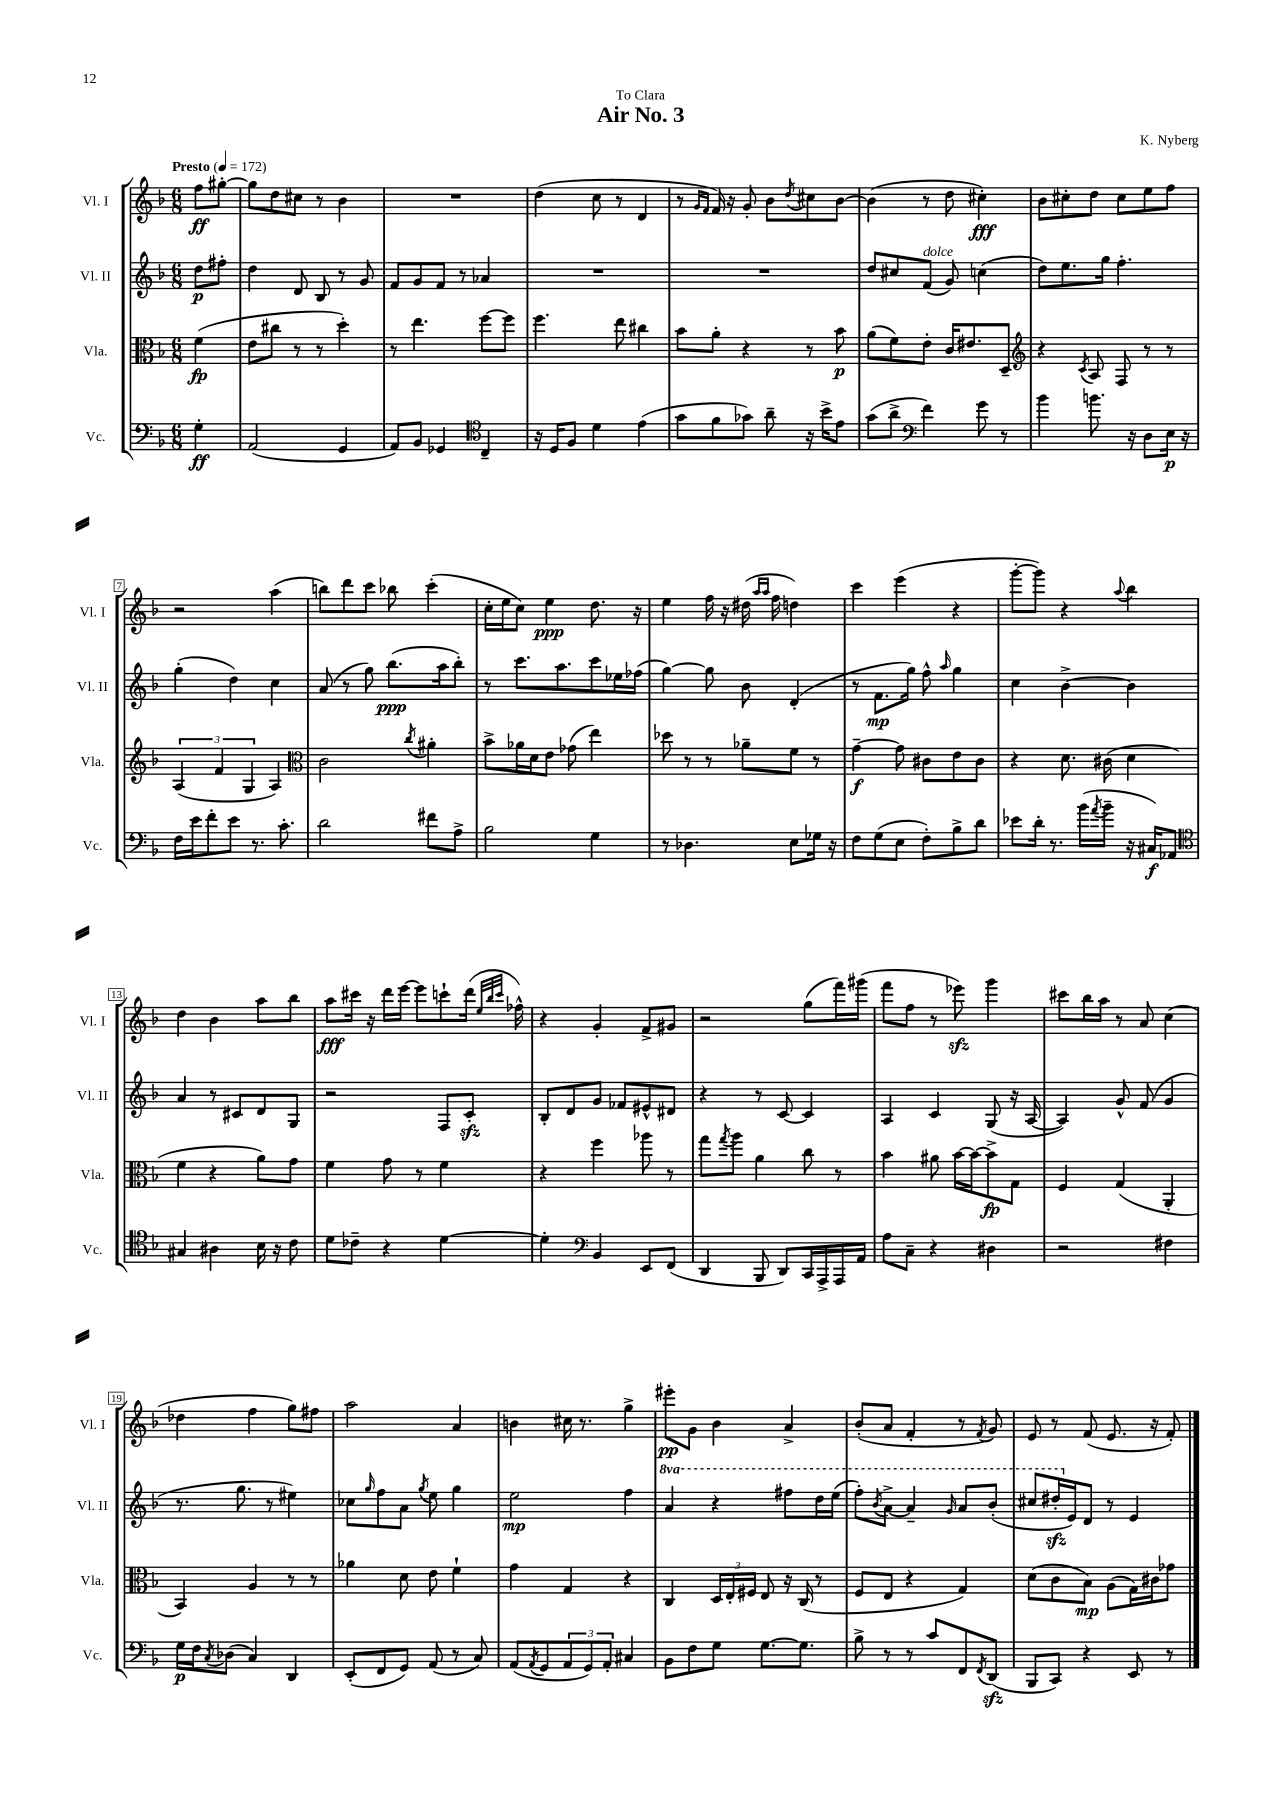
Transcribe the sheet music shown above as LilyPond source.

\header { title = "Air No. 3" composer = "K. Nyberg" dedication = "To Clara" }
<<
\new StaffGroup <<
\new Staff = "s0" \with { instrumentName = "Vl. I" shortInstrumentName = "Vl. I" } {
    \clef treble \key f \major \numericTimeSignature \time 6/8 \partial 4 \tempo "Presto" 4 = 172
    f''8\ff gis''8~-. |
    gis''8 d''8 cis''8 r8 bes'4 |
    R2. |
    d''4( c''8 r8 d'4 |
    r8 \grace { g'16 f'16 } f'16) r16 g'8-. bes'8 \acciaccatura { d''8 } cis''8 bes'8~ |
    bes'4( r8 d''8 cis''4-.\fff) |
    bes'8 cis''8-. d''8 cis''8 e''8 f''8 |
    r2 a''4( |
    b''8) d'''8 c'''8 bes''8 c'''4-.( |
    c''16-. e''16 c''8) e''4\ppp d''8. r16 |
    e''4 f''16 r16 dis''16( \grace { a''16 a''16 } f''16 d''4) |
    c'''4 e'''4( r4 |
    g'''8~-. g'''8) r4 \appoggiatura { a''8 } bes''4 |
    d''4 bes'4 a''8 bes''8 |
    a''8\fff cis'''16 r16 d'''16 e'''16~ e'''8 c'''8-! d'''16( \grace { e''32 bes''32 c'''32 } fes''16-^) |
    r4 g'4-. f'8-> gis'8 |
    r2 g''8( f'''16) gis'''16( |
    f'''8 f''8 r8 ees'''8\sfz) g'''4 |
    cis'''8 bes''16 a''16 r8 a'8 c''4( |
    des''4 f''4 g''8) fis''8 |
    a''2 a'4 |
    b'4 cis''16 r8. g''4-> |
    eis'''8-.\pp g'8 bes'4 a'4-> |
    bes'8-.( a'8 f'4-. r8 \acciaccatura { f'8 } g'8) |
    e'8 r8 f'8( e'8. r16 f'8-.) \bar "|." |
}
\new Staff = "s1" \with { instrumentName = "Vl. II" shortInstrumentName = "Vl. II" } {
    \clef treble \key f \major \numericTimeSignature \time 6/8 \set Staff.ottavationMarkups = #ottavation-simple-ordinals \partial 4
    d''8\p fis''8-. |
    d''4 d'8 bes8 r8 g'8 |
    f'8 g'8 f'8 r8 aes'4 |
    R2. |
    R2. |
    d''8 cis''8 f'8^\markup { \italic "dolce" }( g'8) c''4( |
    d''8) e''8. g''16 f''4.-. |
    g''4-.( d''4) c''4 |
    a'8( r8 g''8) bes''8.\ppp( a''16 bes''8-.) |
    r8 c'''8. a''8. c'''8 ees''16 fes''16( |
    g''4~) g''8 bes'8 d'4-.( |
    r8 f'8.\mp g''16) f''8-^ \grace { a''16 } g''4 |
    c''4 bes'4~-> bes'4 |
    a'4 r8 cis'8 d'8 g8 |
    r2 f8 c'8-.\sfz |
    bes8-. d'8 g'8 fes'8 eis'8-^ dis'8 |
    r4 r8 c'8~ c'4 |
    a4 c'4 g8( r16 a16~ |
    a4) g'8-^ f'8( g'4 |
    r8. g''8. r8 eis''4) |
    ces''8 \grace { g''16 } f''8 a'8 \acciaccatura { g''8 } e''8 g''4 |
    e''2\mp f''4 |
    \ottava #1 a''4 r4 fis'''8 d'''16 e'''16( |
    f'''8-.) \acciaccatura { bes''8 } a''8~-> a''4-- \grace { g''16 } a''8 bes''8-.( |
    cis'''8 dis'''16-.\sfz \ottava #0 e'16) d'8 r8 e'4 \bar "|." |
}
\new Staff = "s2" \with { instrumentName = "Vla." shortInstrumentName = "Vla." } {
    \clef alto \key f \major \numericTimeSignature \time 6/8 \partial 4
    f'4\fp( |
    e'8 cis''8 r8 r8 d''4-.) |
    r8 e''4. f''8~ f''8 |
    f''4. e''8 cis''4 |
    bes'8 a'8-. r4 r8 bes'8\p |
    a'8( f'8) e'8-. c'16 eis'8. d8-- |
    \clef treble r4 \acciaccatura { c'8 } a8 f8 r8 r8 |
    \tuplet 3/2 { a4( f'4 g4 } a4) |
    \clef alto c'2 \acciaccatura { c''8 } ais'4-. |
    bes'8-> aes'16 d'16 e'8 ges'8( e''4) |
    des''8 r8 r8 aes'8-- f'8 r8 |
    g'4~--\f g'8 cis'8 e'8 cis'8 |
    r4 d'8. cis'16( d'4 |
    f'4 r4 a'8) g'8 |
    f'4 g'8 r8 f'4 |
    r4 f''4 aes''8 r8 |
    g''8 \acciaccatura { g''8 } a''8 a'4 c''8 r8 |
    bes'4 ais'8 bes'16~ bes'16~ bes'8->\fp g8 |
    f4 g4( a,4-. |
    bes,4) a4 r8 r8 |
    aes'4 d'8 e'8 f'4-! |
    g'4 g4 r4 |
    c4 \tuplet 3/2 { d16 e16-. fis16 } e8 r16 c16( r8 |
    f8 e8 r4 g4) |
    d'8( c'8 bes8\mp) a8( g16) cis'16 ges'8 \bar "|." |
}
\new Staff = "s3" \with { instrumentName = "Vc." shortInstrumentName = "Vc." } {
    \clef bass \key f \major \numericTimeSignature \time 6/8 \partial 4
    g4-.\ff |
    a,2( g,4 |
    a,8) bes,8 ges,4 \clef tenor c4-- |
    r16 d16 f8 d'4 e'4( |
    g'8 f'8 ges'8) a'8-- r16 bes'16-> e'8 |
    g'8( a'8-> \clef bass f'4) g'8 r8 |
    bes'4 b'8. r16 d8 e16\p r16 |
    f16 e'16 f'8-. e'8 r8. c'8.-. |
    d'2 fis'8 a8-> |
    bes2 g4 |
    r8 des4. e8 ges16 r16 |
    f8 g8( e8 f8-.) bes8-> d'8 |
    ees'8 d'16-. r8. bes'16( \acciaccatura { a'8 } bes'16-- r16 cis16\f) aes,8 |
    \clef tenor gis4 ais4 bes16 r16 c'8 |
    d'8 ces'8-- r4 d'4~ |
    d'4-. \clef bass bes,4 e,8 f,8( |
    d,4 bes,,8 d,8) c,16 a,,16-> a,,16 a,16 |
    a8 c8-- r4 dis4 |
    r2 fis4 |
    g16\p f16 \acciaccatura { c8 } des8( c4) d,4 |
    e,8-.( f,8 g,8) a,8( r8 c8) |
    a,8( \acciaccatura { a,8 } g,8 \tuplet 3/2 { a,8 g,8) a,8-. } cis4 |
    bes,8 f8 g8 g8.~ g8. |
    bes8-> r8 r8 c'8 f,8 \acciaccatura { f,8 } d,8\sfz( |
    bes,,8 c,8) r4 e,8 r8 \bar "|." |
}
>>
>>
\layout { \context { \Score \override BarNumber.stencil = #(make-stencil-boxer 0.1 0.3 ly:text-interface::print) } }
